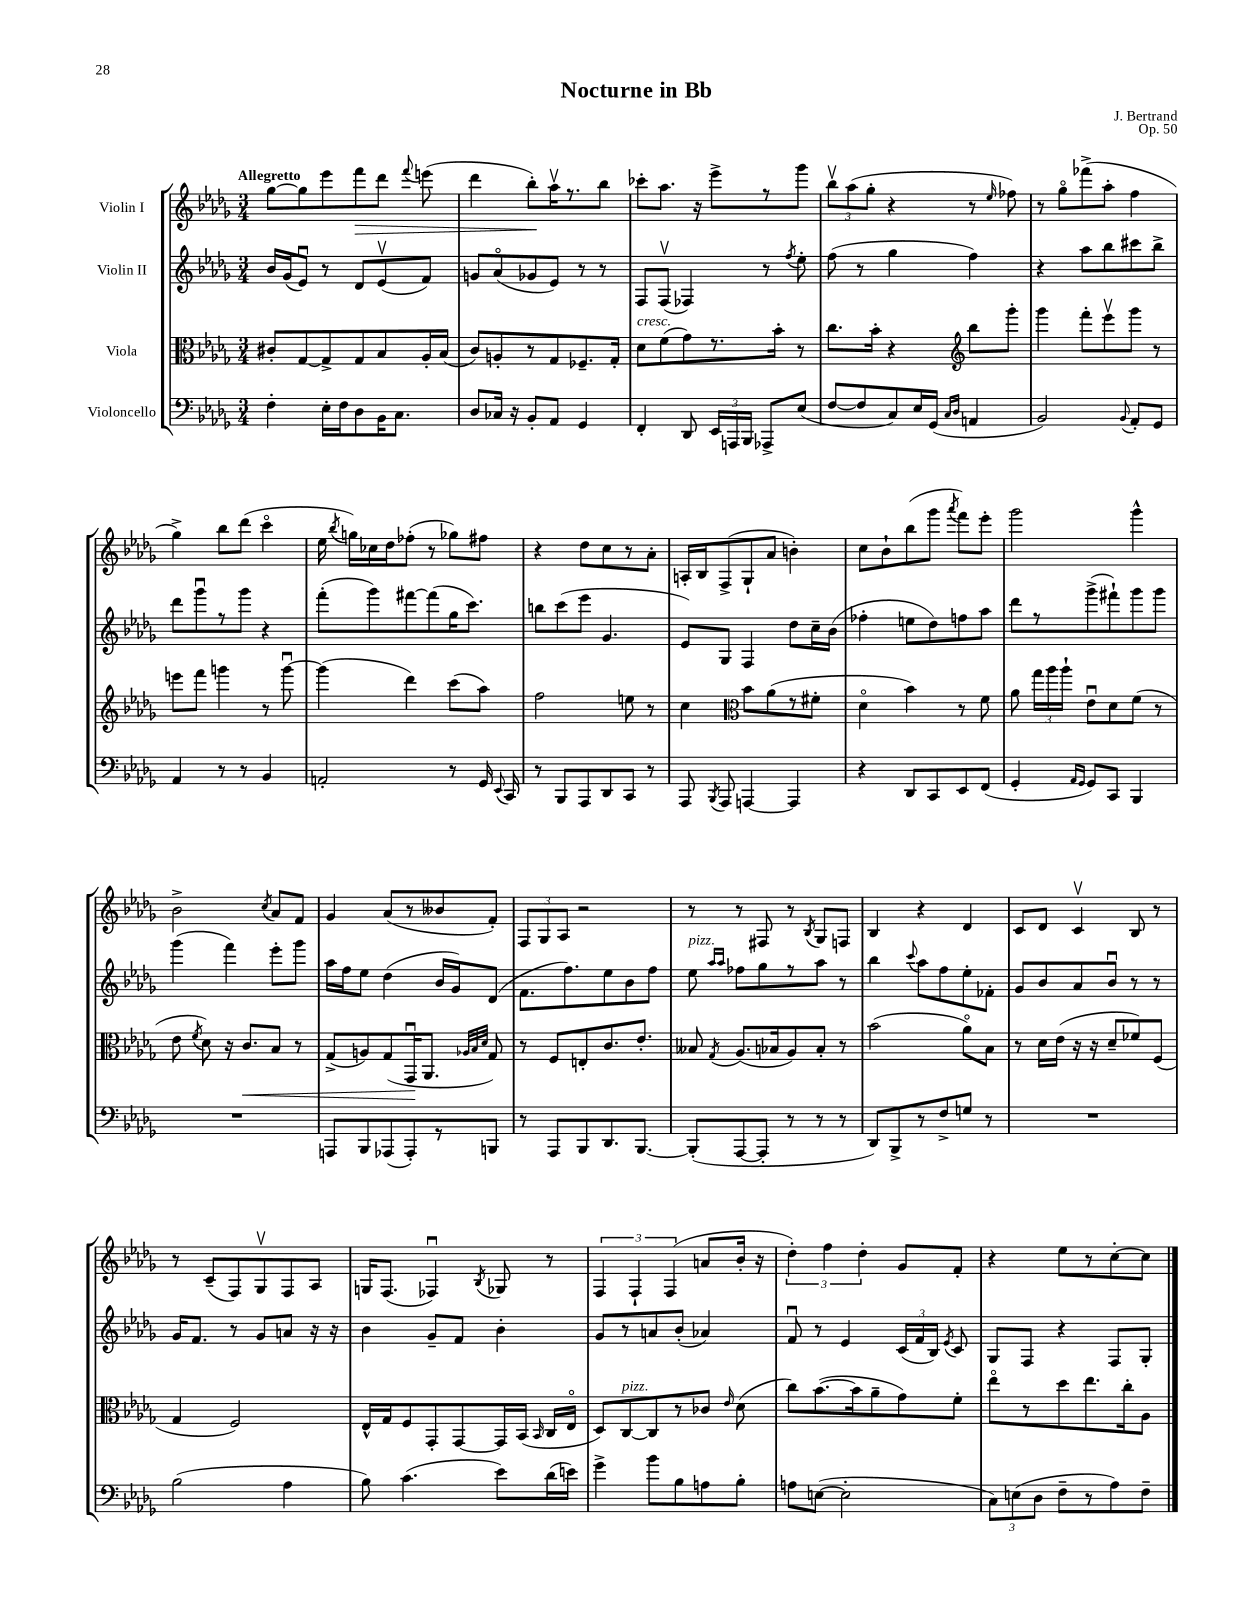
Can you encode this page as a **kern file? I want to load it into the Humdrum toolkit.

**kern	**kern	**kern	**kern
*staff4	*staff3	*staff2	*staff1
*clefF4	*clefC3	*clefG2	*clefG2
*k[b-e-a-d-g-]	*k[b-e-a-d-g-]	*k[b-e-a-d-g-]	*k[b-e-a-d-g-]
*M3/4	*M3/4	*M3/4	*M3/4
4F'\	8c#'/L	16b-/LL	[8gg-\L
.	.	(16g-/J	.
.	[8G-/	8e-u/J)	8gg-\]
16E-'\LL	8G-^/]	8r	8eee-\
16F\J	.	.	.
8D-\	8G-/	8d-/L	8fff\
16BB-\K	8B-/	(8e-v/	8ddd-\J
8.C\J	.	.	.
.	.	.	8qqfff/
.	16A-'/L	8f/J)	(8eee\
.	(16B-/JJ	.	.
=	=	=	=
8D-/L	8c/L)	8g/L	4ddd-\
16C-/Jk	8A'/	(8a-o/	.
16r	.	.	.
8BB-'/L	8r	8g-/	8bb-'\L)
8AA-/J	8G-/	8e-/J)	16aa-v\K
.	.	.	8.r
4GG-/	8.F-~/	8r	.
.	.	8r	8bb-\J
.	16G-'/Jk	.	.
=	=	=	=
4FF'/	8d-\L	8F/L	8ccc-'\L
.	(8f\	(8Fv/J	8.aa-\J
8DD-/	8g-\)	4F-/)	.
.	.	.	16r
24EE-/LL	8.r	.	8eee-^\L
24AAA/	.	.	.
24BBB-/JJ	.	.	.
8AAA-^/L	.	8r	8r
.	16b-'\Jk	.	.
.	.	8qff/	.
(8E-/J	8r	8ee-'\	8ggg-\J
=	=	=	=
[8F/L	8.cc\L	(8ff\	12bb-v\L
.	.	.	(12aa-\
8F/]	.	8r	.
.	.	.	12gg-'\J
.	16b-'\Jk	.	.
8C/)	4r	4gg-\	4r
16E-/L	.	.	.
(16GG-/JJ	.	.	.
*	*clefG2	*	*
16qqC/LL	.	.	.
16qqD-/JJ	.	.	.
4AA/	8bb-\L	4ff\)	8r
.	.	.	16qqee-/
.	8ggg-'\J	.	8ff-\)
=	=	=	=
2BB-/)	4ggg-\	4r	8r
.	.	.	8gg-o\L
.	8fff'\L	8aa-\L	(8fff-^\
.	8eee-v\	8bb-\	8aa-'\J
8qqBB-/	.	.	.
8AA-'/L	8ggg-\J	8ccc#\	4ff\
8GG-/J	8r	8bb-^\J	.
=	=	=	=
4AA-/	8eee\L	8ddd-\L	4gg-^\)
.	8fff\J	8ggg-u\	.
8r	4ggg\	8r	8bb-\L
8r	.	8ggg-\J	(8ddd-\J
4BB-/	8r	4r	4ccco\
.	[8gggu\	.	.
=	=	=	=
2AA'/	(4ggg\]	(8fff'\L	16ee-\
.	.	.	8qbb-/
.	.	.	16gg\LL)
.	.	8ggg-\)	16cc-\
.	.	.	16dd-\J
.	4ddd-\)	[8fff#\	(8ff-'\J
.	.	(8fff#\]	8r
8r	(8ccc\L	16gg-\K	8gg-\L)
.	.	8.ccc\J)	.
16GG-/	8aa-\J)	.	8ff#\J
8qqEE-/	.	.	.
16CC/	.	.	.
=	=	=	=
8r	2ff\	8bb\L	4r
8BBB-/L	.	(8ccc\	.
8AAA-/	.	8eee-\J	8dd-\L
8DD-/	.	4.g-/	8cc\
8CC/J	8ee\	.	8r
8r	8r	.	8a-'\J
=	=	=	=
8AAA-/	4cc\	8e-/L)	16A'/LL
.	.	.	16B-/J
8qBBB-/	.	.	.
8AAA-/	.	8G-/J	(8F^/
*	*clefC3	*	*
[4AAA/	8b-\L	4F/	8G-`/
.	(8a-\	.	8a-/J
4AAA/]	8r	8dd-\L	4b'\)
.	8f#'\J	16cc~\L	.
.	.	(16b-\JJ	.
=	=	=	=
4r	4d-o\	4ff-'\	8cc\L
.	.	.	8b-`\
8DD-/L	4b-\)	8ee\L	(8bb-\
8CC/	.	8dd-\)	8ggg-\J
.	.	.	8qaaa-/
8EE-/	8r	8ff\	8fff\L)
(8FF/J	8f\	8aa-\J	8eee-'\J
=	=	=	=
4GG-'/	8a-\	8ddd-\L	2ggg-\
.	24gg-\LL	8r	.
.	24aa-\	.	.
.	24aa-`\JJ	.	.
16qqAA-/LL	.	.	.
16qqGG-/JJ	.	.	.
8GG-/L)	8e-u\L	(8ggg-^\	.
8CC/J	8d-\	8fff#`\)	.
4BBB-/	(8f\J	8ggg-\	4ggg-^^\
.	8r	8ggg-\J	.
=	=	=	=
2.r	8e-\	(4ggg-\	2b-^\
.	8qf/	.	.
.	8d-\)	.	.
.	16r	4fff\)	.
.	8.c/L	.	.
.	.	.	8qcc/
.	8B-/J	8eee-'\L	8a-/L
.	8r	8ggg-\J	8f/J
=	=	=	=
8AAA/L	(8G-^/L	16aa-\LL	4g-/
.	.	16ff\J	.
8BBB-/	8A/)	8ee-\J	.
(8AAA-/	(8G-/	(4dd-\	(8a-/L
8AAA-'/)	16GG-u/K	.	8r
.	8.AA-/J	.	.
8r	.	16b-/LL	8b--/
.	.	16g-/J)	.
.	32qqA-/LLL	.	.
.	32qqB-/	.	.
.	32qqd-/JJJ	.	.
8BBB/J	8G-/)	(8d-/J	8f'/J)
=	=	=	=
8r	8r	8.f\L	12F/L
.	.	.	12G-/
8AAA-/L	8F/L	.	.
.	.	.	12A-/J
.	.	8.ff\)	.
8BBB-/	8E'/	.	2r
8.DD-/	8.c/	8ee-\	.
.	.	8b-\	.
[8.BBB-/J	8.e-'/J	.	.
.	.	8ff\J	.
=	=	=	=
(8BBB-'/]L	8B--/	8ee-\	8r
.	.	16qqaa-/LL	.
.	8qG-/	16qqaa-/JJ	.
[8AAA-/	(8.A-/L	8ff-\L	8r
8AAA-'/]J	.	8gg-\	8F#/
.	16B-/k	.	.
8r	8A-/)	8r	8r
.	.	.	8qB-/
8r	8B-'/J	8aa-\J	8G-/L
8r	8r	8r	8F/J
=	=	=	=
8DD-/L)	(2b-\	4bb-\	4B-/
8BBB-^/	.	.	.
.	.	8qqccc/	.
8r	.	8aa-\L	4r
8F^/	.	8ff\	.
8G/J	8a-o\L)	8ee-'\	4d-/
8r	8B-\J	8f-'\J	.
=	=	=	=
2.r	8r	8g-/L	8c/L
.	16d-\LL	8b-/	8d-/J
.	(16e-\JJ	.	.
.	16r	8a-/	4cv/
.	16r	.	.
.	8d-~/L	8b-u/J	.
.	8f-/)	8r	8B-/
.	(8F/J	8r	8r
=	=	=	=
(2B-\	4G-/	16g-/LK	8r
.	.	8.f/J	.
.	.	.	(8c~/L
.	2F/)	8r	8F/)
.	.	8g-/L	8G-v/
4A-\	.	8a/J	8F/
.	.	16r	8A-/J
.	.	16r	.
=	=	=	=
8B-\)	16E-^^/LL	4b-\	16G/LK
.	16G-/J	.	(8.F/J
(4.c\	8F/	.	.
.	8GG-'/	8g-~/L	4F-u/)
.	[8GG-/	8f/J	.
.	.	.	8qB-/
8e-\L)	16GG-/]L	4b-'\	8G-/
.	(16BB-/JJ	.	.
.	16qqBB-/	.	.
(16d-\L	16C/LL	.	8r
16e\JJ)	16E-o/JJ	.	.
=	=	=	=
4g-^\	8D-/L)	8g-/L	6F/
.	[8C/	8r	.
.	.	.	6F`/
8b-\L	8C/]	8a/	.
.	.	.	(6F/
8B-\	8r	(8b-'/J	.
8A\	8c-/J	4a-/)	8a/L
.	16qqe-/	.	.
8B-'\J	(8d-\	.	16b-'/Jk
.	.	.	16r
=	=	=	=
8A\L	8cc\L)	8fu/	6dd-'\)
([8E\J	([8.b-\	8r	.
.	.	.	6ff\
2E'\]	.	4e-/	.
.	16b-\]k	.	.
.	.	.	6dd-'\
.	8a-~\	.	.
.	8g-\)	(24c/LL	8g-/L
.	.	24f/	.
.	.	24B-/JJ)	.
.	.	8qe-/	.
.	8f'\J	8c/	8f'/J
=	=	=	=
12C\L)	8ee-o\L	8G-/L	4r
(12E\	.	.	.
.	8r	8F/J	.
12D-\J	.	.	.
8F~\L	8dd-\	4r	8ee-\L
8r	8.ee-\	.	8r
8A-\)	.	8F/L	[8cc'\
.	16cc'\k	.	.
8F~\J	8A-\J	8G-'/J	8cc\]J
==	==	==	==
*-	*-	*-	*-
